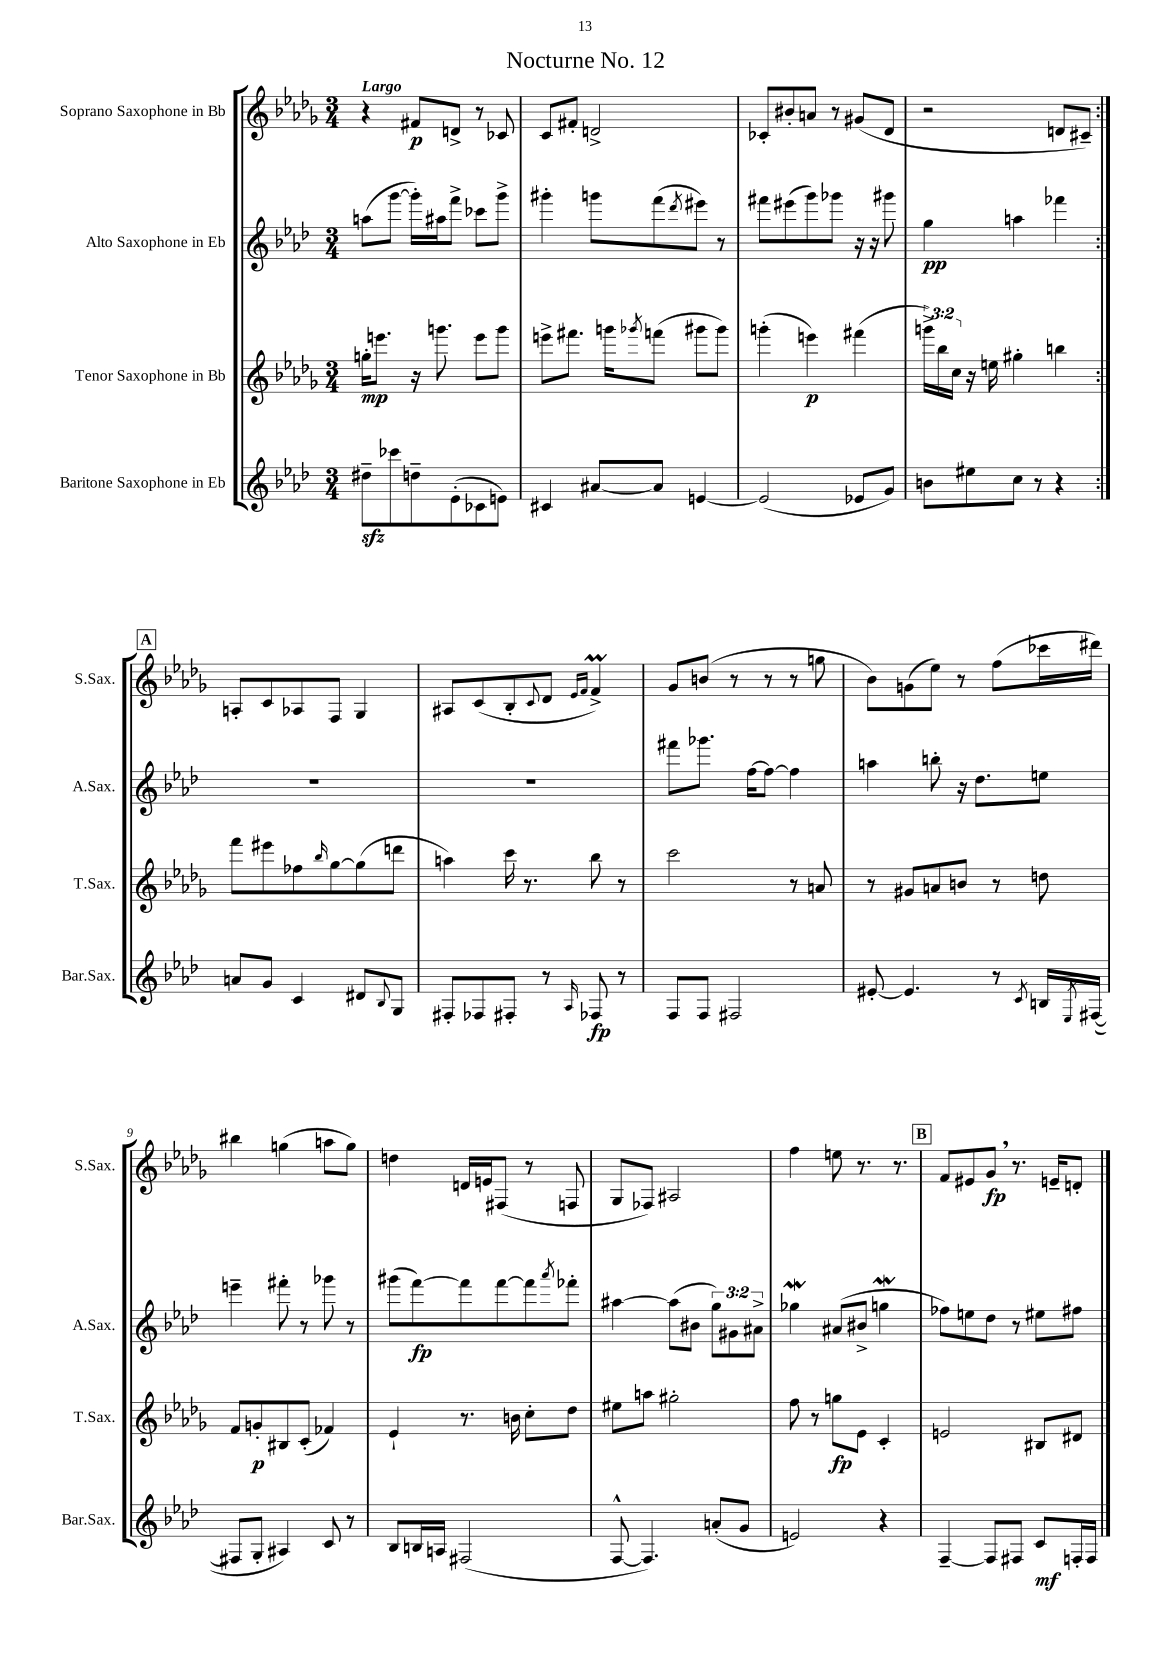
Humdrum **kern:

**kern	**dynam	**kern	**dynam	**kern	**dynam	**kern	**dynam
*part4	*part4	*part3	*part3	*part2	*part2	*part1	*part1
*staff4	*staff4	*staff3	*staff3	*staff2	*staff2	*staff1	*staff1
*I"Baritone Saxophone in Eb	*	*I"Tenor Saxophone in Bb	*	*I"Alto Saxophone in Eb	*	*I"Soprano Saxophone in Bb	*
*I'Bar.Sax.	*	*I'T.Sax.	*	*I'A.Sax.	*	*I'S.Sax.	*
*clefG2	*	*clefG2	*	*clefG2	*	*clefG2	*
*k[b-e-a-d-]	*	*k[b-e-a-d-g-]	*	*k[b-e-a-d-]	*	*k[b-e-a-d-g-]	*
*M3/4	*	*M3/4	*	*M3/4	*	*M3/4	*
=1	=1	=1	=1	=1	=1	=1	=1
!	!	!	!	!	!	!LO:TX:a:B:t=Largo	!
8dd#Xzz~\L	.	16ggn'\KL	mp	(8aan\L	.	4r	.
.	.	8.eeen\J	.	.	.	.	.
8ccc-X\	.	.	.	[8ggg\J	.	.	.
8ddn~\	.	16r	.	16ggg'\LL])	.	8f#X/L	p
.	.	8.gggn\	.	16aa#X\J	.	.	.
(8e-'\	.	.	.	8fff^\J	.	8dn^/J	.
8c-X\	.	8eee\L	.	8ccc-X\L	.	8r	.
8en\J)	.	8ggg\J	.	8ggg^\J	.	8c-X/	.
=2	=2	=2	=2	=2	=2	=2	=2
4c#X/	.	8eeen^\L	.	4ggg#X'\	.	8c/L	.
.	.	8.fff#X\J	.	.	.	8f#X'/J	.
[8a#X/L	.	.	.	8gggn\L	.	2dn^/	.
.	.	16gggn\KL	.	.	.	.	.
.	.	8qggg-X/	.	.	.	.	.
8a#/J]	.	(8fffn\J	.	(8fff\	.	.	.
.	.	.	.	8qddd-/	.	.	.
[4en/	.	8ggg#X\L	.	8eee#X\J)	.	.	.
.	.	8ggg#\J)	.	8r	.	.	.
=3	=3	=3	=3	=3	=3	=3	=3
(2e/]	.	(4gggn'\	.	8fff#X\L	.	8c-X'/L	.
.	.	.	.	(8eee#X\	.	8b#X'/	.
.	.	4eeen\)	p	8ggg\)	.	8an/J	.
.	.	.	.	8ggg-X\J	.	8r	.
8e-X/L	.	(4fff#X\	.	16r	.	(8g#X/L	.
.	.	.	.	16r	.	.	.
8g/J)	.	.	.	8ggg#X\	.	8d-/J	.
=4	=4	=4	=4	=4	=4	=4	=4
8bn\L	.	24gggn^\LL)	.	4gg\	pp	2r	.
.	.	24bb-\	.	.	.	.	.
.	.	24cc\JJ	.	.	.	.	.
8ee#X\	.	16r	.	.	.	.	.
.	.	16een\	.	.	.	.	.
8cc\J	.	4gg#X'\	.	4aan\	.	.	.
8r	.	.	.	.	.	.	.
4r	.	4bbn\	.	4fff-X\	.	8dn/L	.
.	.	.	.	.	.	8c#X~/J)	.
!!LO:LB:g=z
!!LO:REH:place=s1:t=A
=5:|!	=5:|!	=5:|!	=5:|!	=5:|!	=5:|!	=5:|!	=5:|!
8an/L	.	8fff\L	.	2.r	.	8An'/L	.
8g/J	.	8eee#X\	.	.	.	8c/	.
4c/	.	8ff-X\	.	.	.	8A-X/	.
.	.	16qqbb-/	.	.	.	.	.
.	.	[8gg-\	.	.	.	8F/J	.
8d#X/L	.	(8gg-\]	.	.	.	4G-/	.
8qqB-/	.	.	.	.	.	.	.
8G/J	.	8dddn\J	.	.	.	.	.
=6	=6	=6	=6	=6	=6	=6	=6
8F#X'/L	.	4aan\)	.	2.r	.	8A#X/L	.
8F-X/	.	.	.	.	.	(8c/	.
8F#X'/J	.	16ccc\	.	.	.	8B-'/	.
.	.	8.r	.	.	.	.	.
.	.	.	.	.	.	8qqc/	.
8r	.	.	.	.	.	8d-/J	.
.	.	.	.	.	.	16qqe-/LL	.
16qqA-/	.	.	.	.	.	16qqf/JJ	.
8F-X/	fp	8bb-\	.	.	.	4fm^/)	.
8r	.	8r	.	.	.	.	.
=7	=7	=7	=7	=7	=7	=7	=7
8F/L	.	2ccc\	.	8fff#X\L	.	8g-/L	.
8F/J	.	.	.	8.ggg-X\J	.	(8bn/J	.
2F#X/	.	.	.	.	.	8r	.
.	.	.	.	[16ff\KL	.	.	.
.	.	.	.	8ff\J_	.	8r	.
.	.	8r	.	4ff\]	.	8r	.
.	.	8an/	.	.	.	8ggn\	.
=8	=8	=8	=8	=8	=8	=8	=8
[8e#X'/	.	8r	.	4aan\	.	8b-\L)	.
4.e#/]	.	8g#X/L	.	.	.	(8gn\	.
.	.	8an/	.	8bbn'\	.	8ee-\J)	.
.	.	8bn/J	.	16r	.	8r	.
.	.	.	.	8.dd-\L	.	.	.
8r	.	8r	.	.	.	(8ff\L	.
8qc/	.	.	.	.	.	.	.
16Bn/LL	.	8ddn\	.	8een\J	.	16ccc-X\L	.
8qE-/	.	.	.	.	.	.	.
([16F#X/JJ	.	.	.	.	.	16ddd#X\JJ)	.
!!LO:LB:g=z
=9	=9	=9	=9	=9	=9	=9	=9
8F#X/L]	.	8f/L	.	4eeen~\	.	4bb#X\	.
8G'/J	.	8gn'/	p	.	.	.	.
4A#X/)	.	8B#X/	.	8fff#X'\	.	(4ggn\	.
.	.	(8c'/J	.	8r	.	.	.
8c/	.	4f-X/)	.	8ggg-X\	.	8aan\L	.
8r	.	.	.	8r	.	8gg\J)	.
=10	=10	=10	=10	=10	=10	=10	=10
8B-/L	.	4e-`/	.	(8ggg#X\L	.	4ddn\	.
16Bn/L	.	.	.	[8fff\)	fp	.	.
16An/JJ	.	.	.	.	.	.	.
(2F#X/	.	8.r	.	8fff\]	.	16dn/LL	.
.	.	.	.	.	.	16en/J	.
.	.	.	.	[8fff\	.	(8F#X/J	.
.	.	16bn\	.	.	.	.	.
.	.	8cc'\L	.	8fff\]	.	8r	.
.	.	.	.	8qaaa-/	.	.	.
.	.	8dd-\J	.	8fff-X'\J	.	8Fn/	.
=11	=11	=11	=11	=11	=11	=11	=11
[8F^^/	.	8ee#X\L	.	[4aa#X\	.	8G-/L	.
4.F/])	.	8aan\J	.	.	.	8F-X/J)	.
.	.	2gg#X'\	.	(8aa#\L]	.	2A#X/	.
.	.	.	.	8b#X\J	.	.	.
(8an'/L	.	.	.	12gg\L)	.	.	.
.	.	.	.	12g#X\	.	.	.
8g/J	.	.	.	.	.	.	.
.	.	.	.	12a#X^\J	.	.	.
=12	=12	=12	=12	=12	=12	=12	=12
2en/)	.	8ff\	.	4gg-Xw\	.	4ff\	.
.	.	8r	.	.	.	.	.
.	.	8ggn\L	fp	(8a#X/L	.	8een\	.
.	.	8e-\J	.	8b#X^/J	.	8.r	.
4r	.	4c'/	.	4ggnW\	.	.	.
.	.	.	.	.	.	8.r	.
!!LO:REH:place=s1:t=B
=13	=13	=13	=13	=13	=13	=13	=13
[4F~/	.	2en/	.	8ff-X\L)	.	8f/L	.
.	.	.	.	8een\	.	8e#X/	.
8F/L]	.	.	.	8dd-\J	.	8g-,/J	fp
8F#X/J	.	.	.	8r	.	8.r	.
8c/L	mf	8B#X/L	.	8ee#X\L	.	.	.
.	.	.	.	.	.	16en~/KL	.
16Fn'/L	.	8d#X/J	.	8ff#X\J	.	8dn'/J	.
16F/JJ	.	.	.	.	.	.	.
==	==	==	==	==	==	==	==
*-	*-	*-	*-	*-	*-	*-	*-
